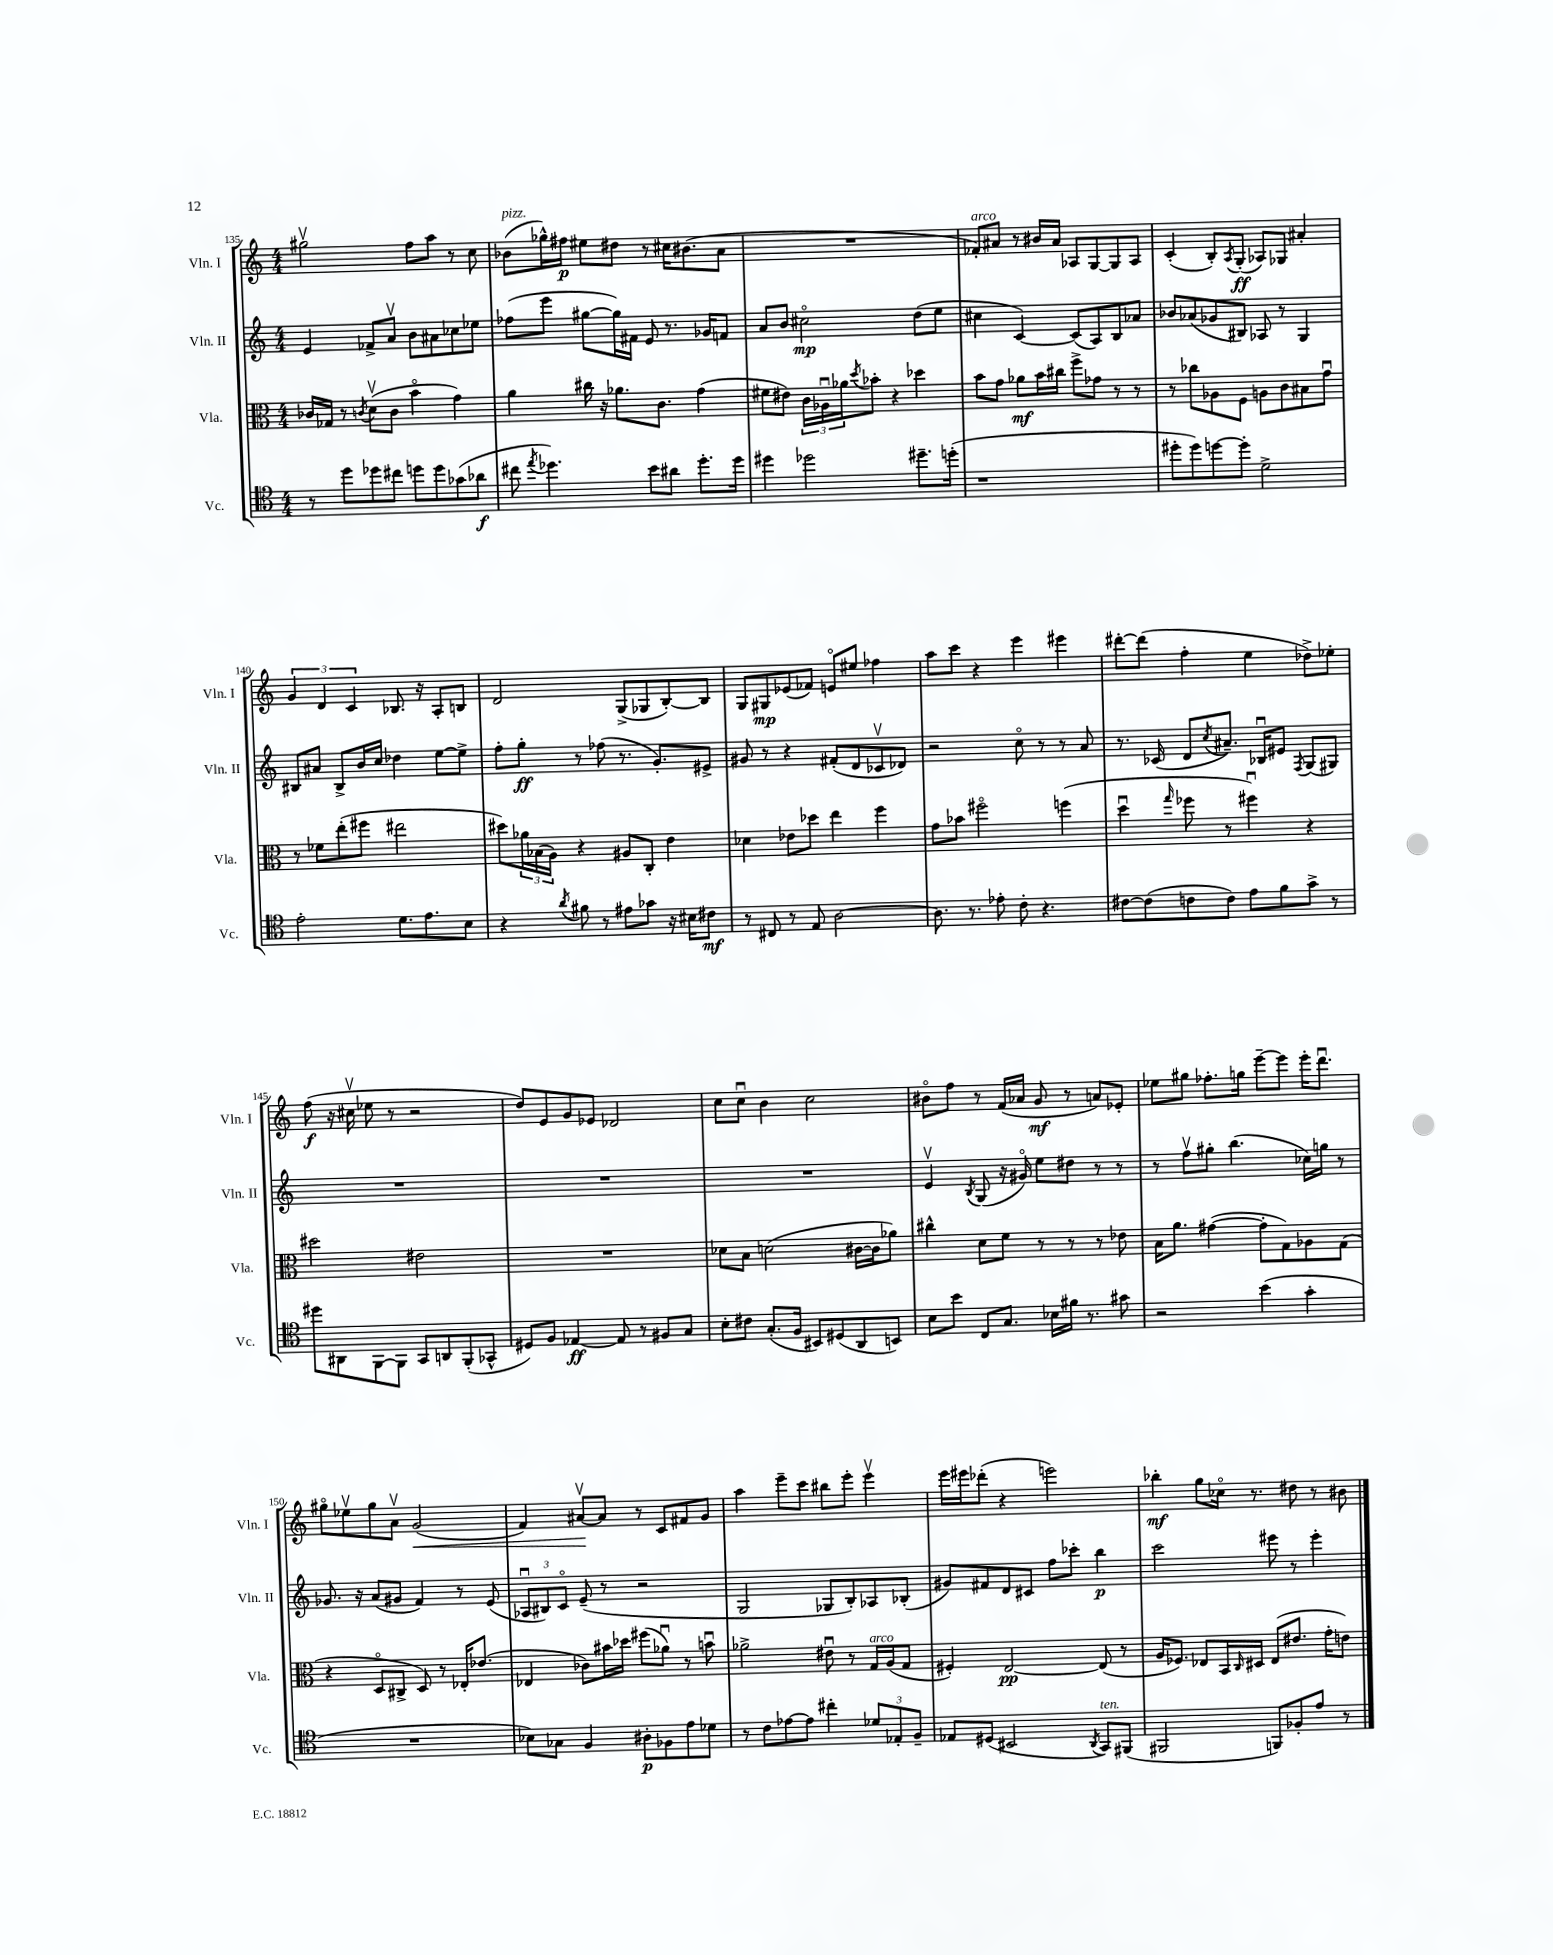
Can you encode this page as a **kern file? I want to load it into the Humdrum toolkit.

**kern	**kern	**kern	**kern
*staff4	*staff3	*staff2	*staff1
*clefC4	*clefC3	*clefG2	*clefG2
*k[]	*k[]	*k[]	*k[]
*M4/4	*M4/4	*M4/4	*M4/4
8r	16c-	4e	2gg#v
.	16G-	.	.
8dd	8r	.	.
.	8qc	.	.
8dd-	(8dv	8f-^	.
8cc#	8c	8av	.
8dd	4bo	8b	8ff
8dd	.	8a#	8aa
(8g-	4g)	8cc-	8r
8a-	.	8ee-	8cc
=	=	=	=
8cc#	4a	(8ff-	(8b-
8qee	.	.	.
4.dd-)	.	8eee	16gg-^^)
.	.	.	16ff#
.	16cc#	[8gg#	8ee#
.	16r	.	.
.	8.a-	16gg#])	8dd#
.	.	16f#	.
8b	.	8e	8r
.	8.c	.	.
8a#	.	8.r	16cc#
.	.	.	(8.b#
8.dd-'	(4g	.	.
.	.	16g-	.
.	.	8f	8a
16dd-	.	.	.
=	=	=	=
4dd#	8f#	8a	1r
.	8e#)	8b	.
2dd-	24c	2cc#o	.
.	24A-u	.	.
.	24a-	.	.
.	8qdd	.	.
.	8b-'	.	.
.	4r	.	.
8.dd#~	4dd-	(8dd	.
.	.	8ee	.
(16dd'	.	.	.
=	=	=	=
1r	8b	4cc#	8f-')
.	8g	.	8a#
.	8a-	[4c)	8r
.	16b	.	16b#
.	16cc#	.	16a#
.	8ff^	(8c]	8A-
.	8g-	8A)	[8G
.	8r	8B	8G]
.	8r	8a-	8A-
=	=	=	=
8dd#'	8r	8b-	(4c'
8dd#)	8cc-	(8a-	.
[8dd	8A-	8g-	8B')
.	.	.	8qA
8dd']	8F	8B#)	(8G'
2d^	8A	8A-	8A-)
.	8c	8r	8G-
.	8B#	4G	4a#'
.	8gu	.	.
=	=	=	=
2e'	8r	8B#	6g
.	8f-	8a#	.
.	.	.	6d
.	(8ee'	8B#^	.
.	.	.	6c
.	8ff#	16b	.
.	.	16cc	.
8.d	2ee#	4dd-	8.B-
8.e	.	.	16r
.	.	[8ee	8A'
8B	.	8ee^]	8B
=	=	=	=
4r	8dd#)	8ff'	2d
.	24a-	8gg'	.
.	(24B-	.	.
.	24A)	.	.
8qa	.	.	.
8f#	4r	8r	.
8r	.	(8ff-	.
8e#	8A#	8.r	(8G^
8g-	8C'	.	8G-
.	.	8.g')	.
16r	4e	.	[8B')
16B#	.	.	.
8c#	.	8e#^	8B]
=	=	=	=
8r	4d-	8g#	8G
8C#	.	8r	8G#
8r	8e-	4r	(8e-
8E	8dd-	.	8f-)
[2A	4ee	(8f#'	8eo
.	.	8d	8ee#
.	4ff	8c-v	4ff-
.	.	8d-)	.
=	=	=	=
8.A]	8g	2r	8aa
.	8b-	.	8ccc
8.r	.	.	.
.	2ff#o	.	4r
8e-'	.	.	.
8c'	.	8cco	4eee
4.r	.	8r	.
.	(4ff	8r	4eee#
.	.	8a	.
=	=	=	=
[8c#	4ddu	8.r	[8ddd#'
(8c#]	.	.	(8ddd#]
.	.	(16c-	.
.	16qqgg	.	.
8c	8ff-	8d	4ff'
.	.	8qcc	.
8c)	8r	8.a#~)	.
8e	4ff#u)	.	4ee
.	.	16B-u	.
8f	.	8e#	.
.	.	8qF	.
8g^	4r	(8G	8dd-^)
8r	.	8G#)	8ee-'
=	=	=	=
8dd#	2dd#	1r	(8ff
8AA#	.	.	16r
.	.	.	16cc#v
[8FF	.	.	8ee-
8FF]	.	.	8r
8GG	2e#	.	2r
8AA	.	.	.
(8FF'	.	.	.
8GG-^^	.	.	.
=	=	=	=
8D#)	1r	1r	8dd)
8F	.	.	8e
[4E-	.	.	8g
.	.	.	8e-
8E-]	.	.	2d-
8r	.	.	.
8F#	.	.	.
8G	.	.	.
=	=	=	=
8B'	8d-	1r	8cc
8c#	8B	.	8ccu
(8.G'	(2d	.	4b
16F	.	.	.
8BB#)	.	.	2cc
(8D#	.	.	.
8AA	[16c#	.	.
.	16c#]	.	.
8BB)	8a-)	.	.
=	=	=	=
8B	4cc#^^	4ev	8b#o
8b	.	.	8ff
.	.	8qB	.
8C	8d	(8G	8r
8.G	8f	16r	(16f
.	.	16g#o)	16a-
.	8r	8ee	8g
16B-	.	.	.
16f#	8r	8dd#	8r
8.r	.	.	.
.	8r	8r	8a)
8g#	8e-	8r	8e-'
=	=	=	=
2r	16B	8r	8ee-
.	8.a	.	.
.	.	8ffv	8gg#
.	([4g#	8gg#'	8.ff-'
.	.	(4.bb	.
.	.	.	16gg
(4b	8g#']	.	[8eee~
.	8G)	.	8eee]
4g'	8A-	16cc-)	16eee'
.	.	16gg	8.dddu
.	(8G	8r	.
=	=	=	=
1r	4r	8.g-	8gg#o
.	.	.	8ee-v
.	.	16r	.
.	8Do	(8a	8gg#
.	8C#^	8g#	8av
.	8D)	4f)	(2g
.	8r	.	.
.	16E-'	8r	.
.	(8.e-	.	.
.	.	(8e	.
=	=	=	=
8B-)	4E-	12A-u	4f)
.	.	12B#)	.
8G-	.	.	.
.	.	12co	.
4F	8c-)	(8e~	[8a#v
.	16b#	8r	8a#]
.	16dd-	.	.
8A#'	(8ff#	2r	8r
8F-	8a-u)	.	8c
8e	8r	.	8f#
8d-	8bu	.	8g
=	=	=	=
8r	2a-^	2G	4aa
8c	.	.	.
[8e-	.	.	8eee~
8e-]	.	.	8ccc
4cc#'	8e#u	8G-	8bb#
.	8r	8B')	8eee'
12d-	16G	8A-	4eeev
.	(16A	.	.
12E-'	.	.	.
.	8G	(8B-'	.
12F~	.	.	.
=	=	=	=
8E-	4F#')	8g#)	16eee
.	.	.	16eee#
(8D#	.	8f#	(8ddd-'
2BB#	[2E	8d	4r
.	.	8c#	.
.	.	8ff	2eee)
.	.	8ccc-'	.
8qAA	.	.	.
8GG)	(8E]	4bb	.
(8FF#	8r	.	.
=	=	=	=
2FF#	16A	2ccc	4bb-'
.	8.F-)	.	.
.	8E-	.	8gg
.	16BB	.	16cc-o
.	16qqC	.	.
.	16D#	.	8.r
8FF)	(8E-	8eee#	.
8F-'	8.e#	8r	8dd#
8e	.	4eee#'	8r
.	16g'	.	.
8r	8e)	.	8b#
==	==	==	==
*-	*-	*-	*-
